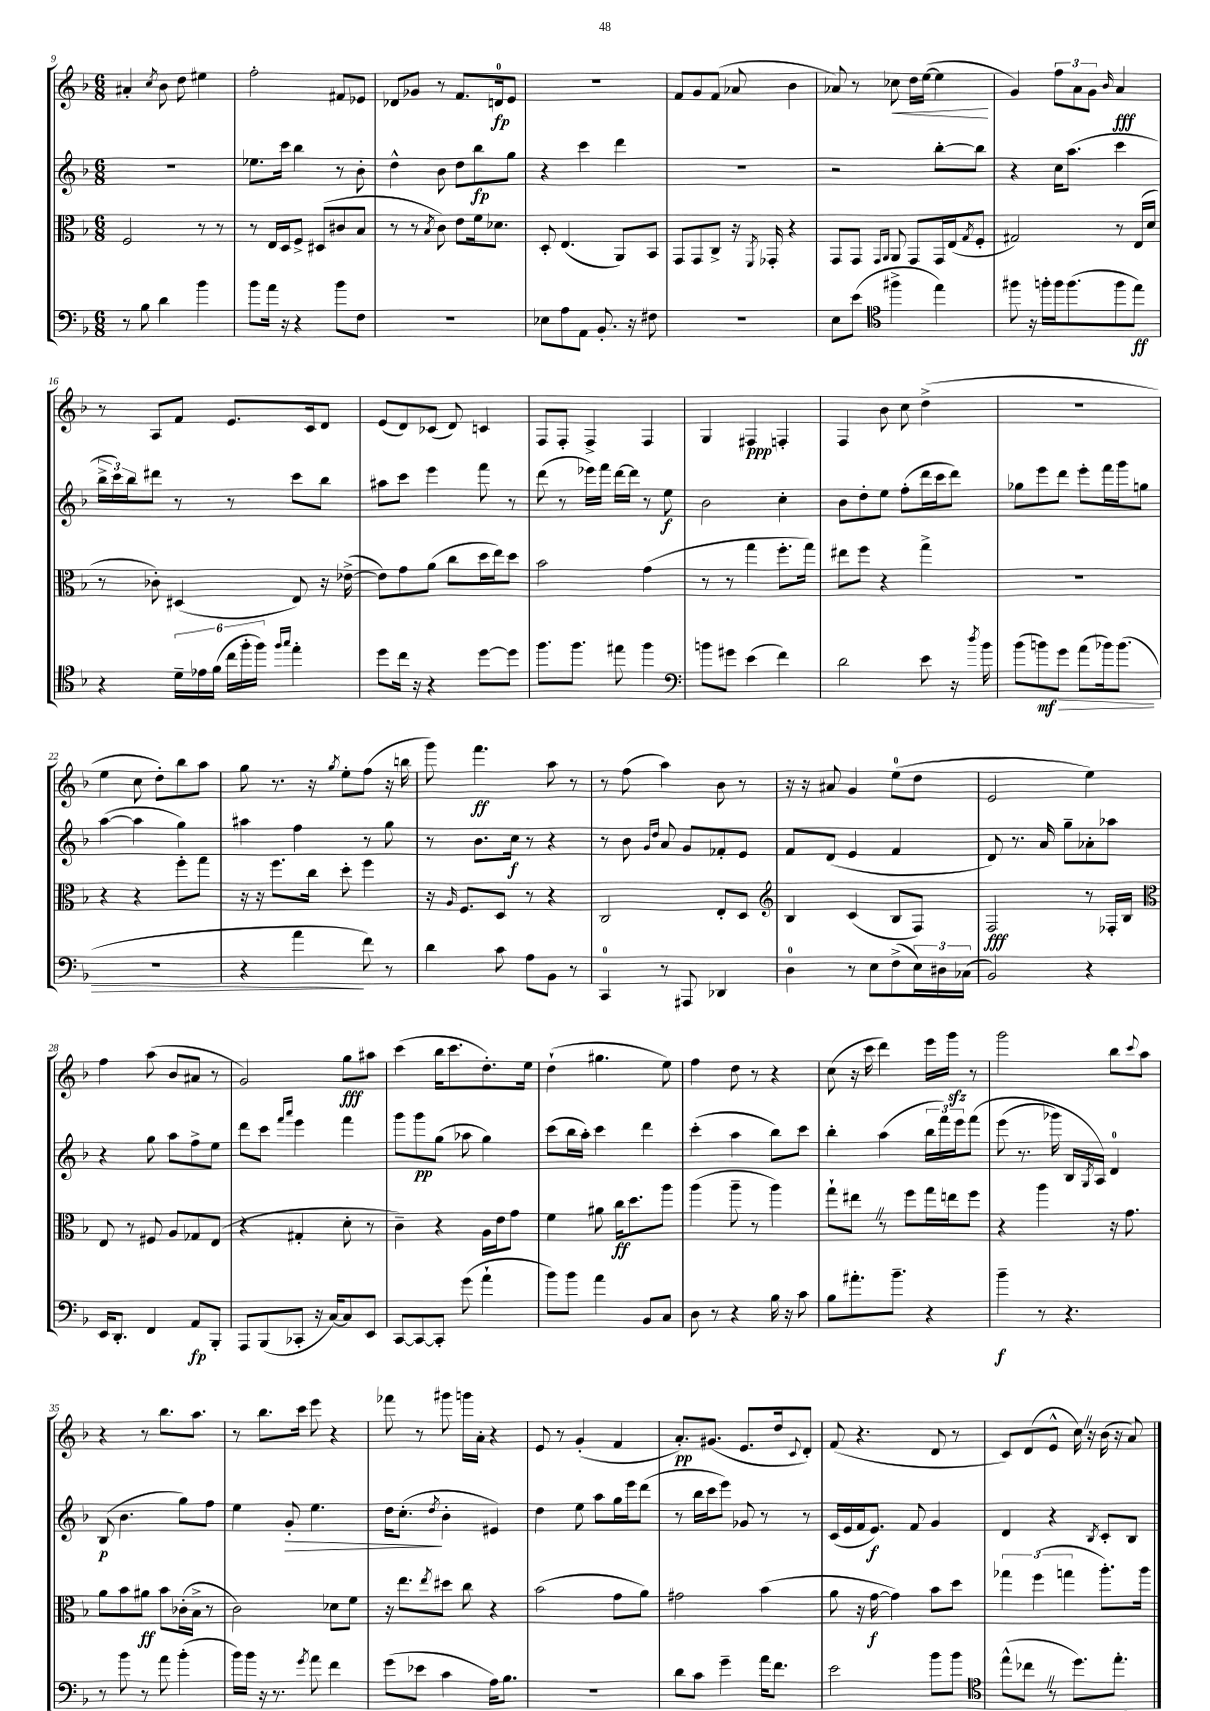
<<
\new StaffGroup <<
\new Staff = "s0" {
    \clef treble \key f \major \numericTimeSignature \time 6/8
    ais'4-. \acciaccatura { c''8 } bes'8 d''8 eis''4 |
    f''2-. fis'8 ees'8 |
    des'8 ges'8 r8 f'8. d'16-0\fp e'8 |
    R2. |
    f'8 g'8 f'8( aes'8 bes'4 |
    aes'8) r8 ces''8\< d''16 e''16~( e''4\! |
    g'4) \tuplet 3/2 { f''8 a'8 g'8 } \grace { bes'16 } a'4\fff |
    r8 a8 f'8 e'8. c'16 d'8 |
    e'8( d'8) ces'8( d'8) c'4 |
    f8 f8-. f4-> f4 |
    g4 fis4\ppp f4-. |
    f4 bes'8 c''8 d''4->( |
    R2. |
    e''4 c''8 d''8-.) bes''8 a''8 |
    g''8 r8. r16 \acciaccatura { g''8 } e''8-. f''8( r16 b''16 |
    g'''8) f'''4.\ff a''8 r8 |
    r8 f''8( a''4) bes'8 r8 |
    r16 r16 ais'8 g'4 e''8-0( d''8 |
    e'2 e''4) |
    f''4 a''8( bes'8 ais'8 r8 |
    g'2) g''8\fff ais''8 |
    c'''4( bes''16 c'''8. d''8.-.) e''16 |
    d''4-!( gis''4. e''8) |
    f''4 d''8 r8 r4 |
    c''8( r16 c'''16 d'''4) e'''16 g'''16\sfz r8 |
    g'''2 bes''8 \appoggiatura { c'''8 } a''8 |
    r4 r8 bes''8. a''8. |
    r8 bes''8. c'''16 e'''8 r4 |
    fes'''8 r8 gis'''8 g'''16 a'16-. r4 |
    e'8 r8 g'4-.( f'4 |
    a'8.-.\pp) gis'8.( e'8. d''16 \appoggiatura { c'8 } d'8-.) |
    f'8( r4. d'8 r8 |
    c'8) d'8( e'8-^ c''16) \once \override BreathingSign.text = \markup { \musicglyph "scripts.caesura.straight" } \breathe r16 bes'16( r16 a'8) \bar "|." |
}
\new Staff = "s1" {
    \clef treble \key f \major \numericTimeSignature \time 6/8
    R2. |
    ees''8. c'''16 bes''4 r8 bes'8-. |
    d''4-^ bes'8 d''8 bes''8\fp g''8 |
    r4 c'''4 d'''4 |
    R2. |
    r2 bes''8~-. bes''8 |
    r4 c''16 a''8.( c'''4 |
    \tuplet 3/2 { bes''16-> c'''16) bes''16 } dis'''8 r8 r8 c'''8 bes''8 |
    ais''8 c'''8 e'''4 f'''8 r8 |
    d'''8( r8 ees'''16) f'''16 d'''16~ d'''16 r8 e''8\f |
    bes'2 c''4-. |
    bes'8 d''8-. e''8 f''8-.( d'''16 c'''16 d'''8) |
    ges''8 e'''8 d'''8 e'''8-. f'''16 g'''16 g''8 |
    a''4~( a''4 g''4) |
    ais''4 f''4 r8 g''8 |
    r8 bes'8. c''16\f r8 r4 |
    r8 bes'8 \grace { g'16 d''16 } a'8 g'8 fes'8-. e'8 |
    f'8 d'8( e'4 f'4 |
    d'8) r8. a'16 g''8-- aes'8-. aes''8 |
    r4 g''8 a''8 f''8-> e''8 |
    d'''8 c'''8 \grace { f'''16 a'''16 } e'''4 f'''4 |
    g'''8 g'''8\pp g''8( aes''8 g''4) |
    c'''8( bes''16 a''16-.) c'''4 d'''4 |
    c'''4-.( a''4 bes''8) c'''8 |
    bes''4-. a''4( \tuplet 3/2 { bes''16 f'''16) e'''16 } f'''8\( |
    e'''8( r8. ges'''16) bes16 \acciaccatura { g8 } a16\) d'4-0 |
    bes8\p( bes'4. g''8) f''8 |
    e''4 g'8-.\> e''4. |
    d''16 c''8.-.\!( \acciaccatura { d''8 } bes'4-. eis'4) |
    d''4 e''8 a''8 g''16 e'''16 d'''8( |
    r8 bes''16 c'''16 e'''8) ges'8 r8 r8 |
    c'16( e'16 f'16 e'8.\f) f'8 g'4 |
    d'4 r4 \acciaccatura { bes8 } c'8-. bes8 \bar "|." |
}
\new Staff = "s2" {
    \clef alto \key f \major \numericTimeSignature \time 6/8
    f2 r8 r8 |
    r8 e16 d16 f8-> dis8( cis'8 bes8 |
    r8 r8 \acciaccatura { bes8 } c'8) e'8 f'16 des'8. |
    d8-. e4.( a,8) bes,8 |
    g,8 g,8 c8-> r16 \acciaccatura { f,8 } ges,16-. r4 |
    g,8 g,8 \grace { g,16 a,16 } a,8 g,8 g,16 e16( \acciaccatura { g8 } f8-. |
    gis2) r8 e16( d'16 |
    r8 ces'8-.) dis4( e8) r16 ees'16~->( |
    ees'8) g'8 a'8( c''8 d''16 e''16) d''8 |
    bes'2 g'4( |
    r8 r8 g''4 f''8.-. g''16) |
    eis''8 f''8 r4 g''4-> |
    R2. |
    r4 r4 f''8-. g''8 |
    r16 r16 f''8. c''16 d''8-. f''4 |
    r16 \grace { a16 } f8. d8 r8 r4 |
    c2 e8-. d8 |
    \clef treble bes4 c'4( bes8 f8) |
    f2\fff r8 fes16-. bes16 |
    \clef alto e8 r8 fis8 a8 ges8 e8( |
    r4 gis4-. d'8-. r8 |
    c'4--) r4 a16 e'16 g'8 |
    f'4 ais'8 c''16\ff d''8. a''8 |
    a''4( a''8-- r8 a''4) |
    g''8-! eis''8 \once \override BreathingSign.text = \markup { \musicglyph "scripts.caesura.straight" } \breathe r8 f''8 g''16 e''16 f''8 |
    r4 a''4 r16 g'8. |
    a'8 bes'8 ais'8\ff bes'8 ces'16-.( bes16-> r8 |
    c'2) des'8 f'8 |
    r16 e''8. \acciaccatura { e''8 } dis''8 c''8 r4 |
    bes'2( g'8 a'8) |
    gis'2 bes'4( |
    a'8 r16 g'16~\f g'4) bes'8 d''8 |
    \tuplet 3/2 { ges''4 f''4( g''4 } a''8.-.) a''16 \bar "|." |
}
\new Staff = "s3" {
    \clef bass \key f \major \numericTimeSignature \time 6/8
    r8 bes8 d'4 bes'4 |
    bes'8 a'16 r16 r4 bes'8 f8 |
    R2. |
    ees8 a8 a,8 bes,8.-. r16 fis8 |
    R2. |
    e8 e'8( \clef tenor fis''4-> e''4) |
    fis''8 r16 f''16-. f''16 f''8.( f''8 e''8\ff) |
    r4 \tuplet 6/4 { d'16-- ees'16 f'16( c''16 f''16-. f''16) } \grace { f''16 g''16 } e''4-. |
    d''8 c''16 r16 r4 d''8~ d''8 |
    f''8. f''8. eis''8 f''4 |
    \clef bass b'8 gis'8 e'4( f'4) |
    d'2 e'8 r16 \acciaccatura { d''8 } bes'16 |
    bes'8( b'8\mf) g'8\> a'8( bes'16) bes'8.( |
    R2. |
    r4 a'4\! f'8) r8 |
    d'4 c'8 a8 bes,8 r8 |
    c,4-0 r8 ais,,8 des,4 |
    d4-0 r8 e8 f8->( \tuplet 3/2 { e16) dis16 ces16( } |
    bes,2) r4 |
    e,16 d,8.-. f,4 a,8\fp bes,,8-. |
    a,,8 bes,,8( ces,8-. r16 c16~) c8 e,8 |
    c,8~ c,8~ c,8-. g'8( a'4-! |
    bes'8) bes'8 a'4 bes,8 c8 |
    d8 r8 r4 bes16 r16 c'8 |
    bes8 ais'8.-. bes'8.-- r4 |
    bes'4--\f r8 r4. |
    r8 bes'8 r8 a'8 bes'4-.( |
    bes'16) bes'16 r16 r8. \acciaccatura { g'8 } a'8 f'4 |
    g'8( ees'8 c'4 a16) bes8. |
    R2. |
    d'8 c'8 g'4-- a'16 f'8. |
    e'2 bes'8 bes'8 |
    \clef tenor e''8-^( ces''8 \once \override BreathingSign.text = \markup { \musicglyph "scripts.caesura.straight" } \breathe r8 d''8.) e''8.-.\sfz \bar "|." |
}
>>
>>
\layout { \context { \Score currentBarNumber = #9 } }
